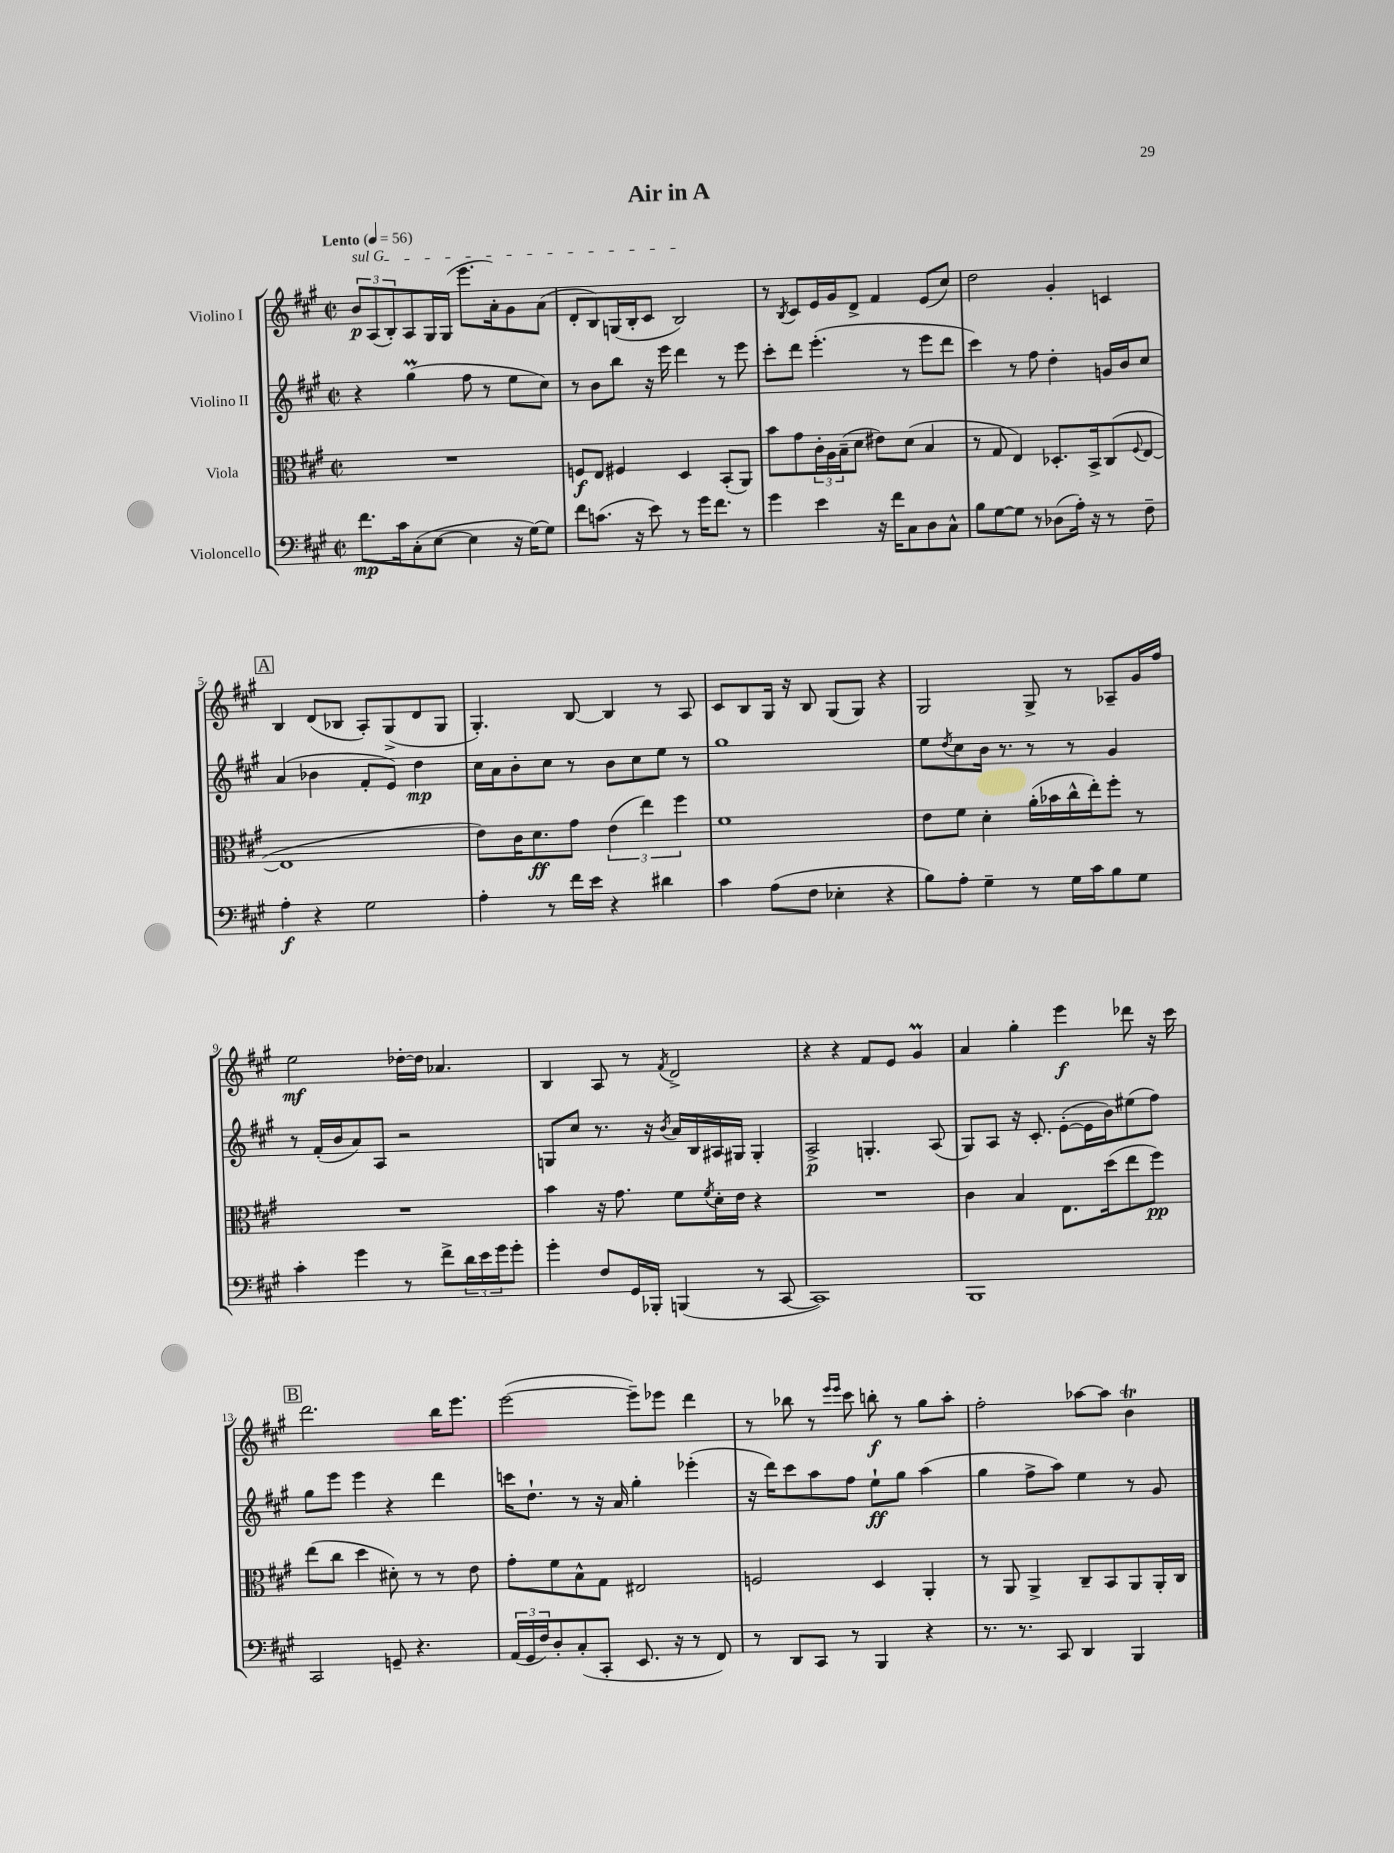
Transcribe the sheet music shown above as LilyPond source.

\header { title = "Air in A" }
<<
\new StaffGroup <<
\new Staff = "s0" \with { instrumentName = "Violino I" } {
    \clef treble \key a \major \defaultTimeSignature \time 2/2 \tempo "Lento" 4 = 56
    \tuplet 3/2 { \once \override TextSpanner.bound-details.left.text = \markup { \italic "sul G" } b'8\p\startTextSpan a8( b8-.) } a8 gis16 gis16( e'''8. a'16-.) gis'8 a'8( |
    d'8-. b8) g16( b16-. cis'8 b2\stopTextSpan) |
    r8 \acciaccatura { b8 } cis'8 e'16 gis'16 d'8-> fis'4 e'8( cis''8) |
    d''2 gis'4-. c'4 |
    \mark \markup { \box "A" } b4 d'8( bes8 a8-.) gis8->( d'8 gis8 |
    gis4.-.) b8~ b4 r8 a8 |
    cis'8 b8 gis16 r16 b8 gis8( gis8) r4 |
    gis2 gis8-> r8 aes8-- gis'16 fis''16 |
    e''2\mf des''16~-. des''16 aes'4. |
    b4 a8 r8 \acciaccatura { fis'8 } d'2-> |
    r4 r4 fis'8 e'8 gis'4\prall |
    a'4 gis''4-. e'''4\f des'''8 r16 cis'''16 |
    \mark \markup { \box "B" } d'''2. b''16 e'''8. |
    e'''2~( e'''8--) ees'''8 d'''4 |
    r8 bes''8 r8 \grace { e'''16 e'''16 } cis'''8 b''8-.\f r8 gis''8 a''8-. |
    fis''2-. aes''8~ aes''8 b'4\trill \bar "|." |
}
\new Staff = "s1" \with { instrumentName = "Violino II" } {
    \clef treble \key a \major \defaultTimeSignature \time 2/2
    r4 gis''4\prall( fis''8 r8 e''8 cis''8) |
    r8 b'8 b''8 r16 e'''16 d'''4 r8 e'''8 |
    cis'''8-. d'''8 e'''4.-.( r8 e'''8 d'''8 |
    cis'''4) r8 fis''8 d''4-. g'16 b'16 cis''8 |
    \mark \markup { \box "A" } a'4( bes'4 fis'8-. e'8) d''4\mp |
    cis''16 a'16 b'8-. cis''8 r8 b'8 cis''8 e''8 r8 |
    gis''1 |
    e''8 \acciaccatura { d''8 } cis''8 b'16 r8. r8 r8 gis'4 |
    r8 fis'16-.( b'16 a'8) a8 r2 |
    g8 cis''8 r8. r16 \acciaccatura { b'8 } a'16 b16 ais16 gis16 gis4-. |
    a2->\p g4.-. a8( |
    gis8) a8 r16 cis'8.-. e'8~-.( e'16 b'16) eis''8( fis''8) |
    \mark \markup { \box "B" } gis''8 e'''8 e'''4 r4 d'''4 |
    c'''16 d''8.-! r8 r16 a'16 gis''4-. ees'''4-.( |
    r16 d'''16) cis'''8 a''8 fis''8 e''8-!\ff gis''8 a''4( |
    gis''4 fis''8-> a''8) e''4 r8 gis'8 \bar "|." |
}
\new Staff = "s2" \with { instrumentName = "Viola" } {
    \clef alto \key a \major \defaultTimeSignature \time 2/2
    R1 |
    f8\f e8 fis4 d4 b,8-.( a,8) |
    b'8 gis'8 \tuplet 3/2 { cis'16-. a16 b16--( } d'8 eis'8) d'8( b4 |
    r8 gis8 e4) des8.-. b,16-> cis8( \appoggiatura { fis8 } e8~ |
    \mark \markup { \box "A" } e1 |
    e'8) cis'16 d'8.\ff gis'8 \tuplet 3/2 { e'4( e''4) fis''4 } |
    fis'1 |
    e'8 fis'8 d'4-. a'16-.( bes'16 cis''16-^ e''16-.) fis''8-. r8 |
    R1 |
    b'4 r16 gis'8. fis'8 \acciaccatura { fis'8 } d'16-. e'16 r4 |
    R1 |
    cis'4 b4 e8. d''16( e''8 fis''8\pp) |
    \mark \markup { \box "B" } e''8( cis''8 d''4 dis'8-.) r8 r8 e'8 |
    gis'8-. fis'8 b8-^ gis8 eis2 |
    f2 d4 a,4-. |
    r8 a,8 a,4-> cis8-- b,8 a,8 a,16-. cis16 \bar "|." |
}
\new Staff = "s3" \with { instrumentName = "Violoncello" } {
    \clef bass \key a \major \defaultTimeSignature \time 2/2
    fis'8.\mp cis'16 cis8-.( e8~ e4 r16 gis16~) gis8 |
    fis'8 c'8.( r16 e'8) r8 gis'16 fis'8. r8 |
    gis'4 e'4 r16 fis'16 cis8 d8 cis8-^ |
    b8 gis8~ gis8 r8 des8( a16-.) r16 r8 fis8-- |
    \mark \markup { \box "A" } a4-.\f r4 gis2 |
    a4-. r8 fis'16 e'16 r4 dis'4 |
    cis'4 a8( fis8 ees4-. r4 |
    b8) a8-. gis4-- r8 gis16 cis'16 b8 gis8 |
    cis'4-. gis'4 r8 fis'8-> \tuplet 3/2 { d'16 e'16 gis'16 } gis'8-. |
    gis'4-. fis8 gis,16 bes,,16-. b,,4( r8 cis,8~ |
    cis,1) |
    b,,1 |
    \mark \markup { \box "B" } cis,2 g,8-- r4. |
    \tuplet 3/2 { a,16( gis,16 fis16) } d8-. cis8-.( cis,8-. e,8. r16 r8 fis,8) |
    r8 d,8 cis,8 r8 b,,4 r4 |
    r8. r8. cis,8 d,4 b,,4 \bar "|." |
}
>>
>>
